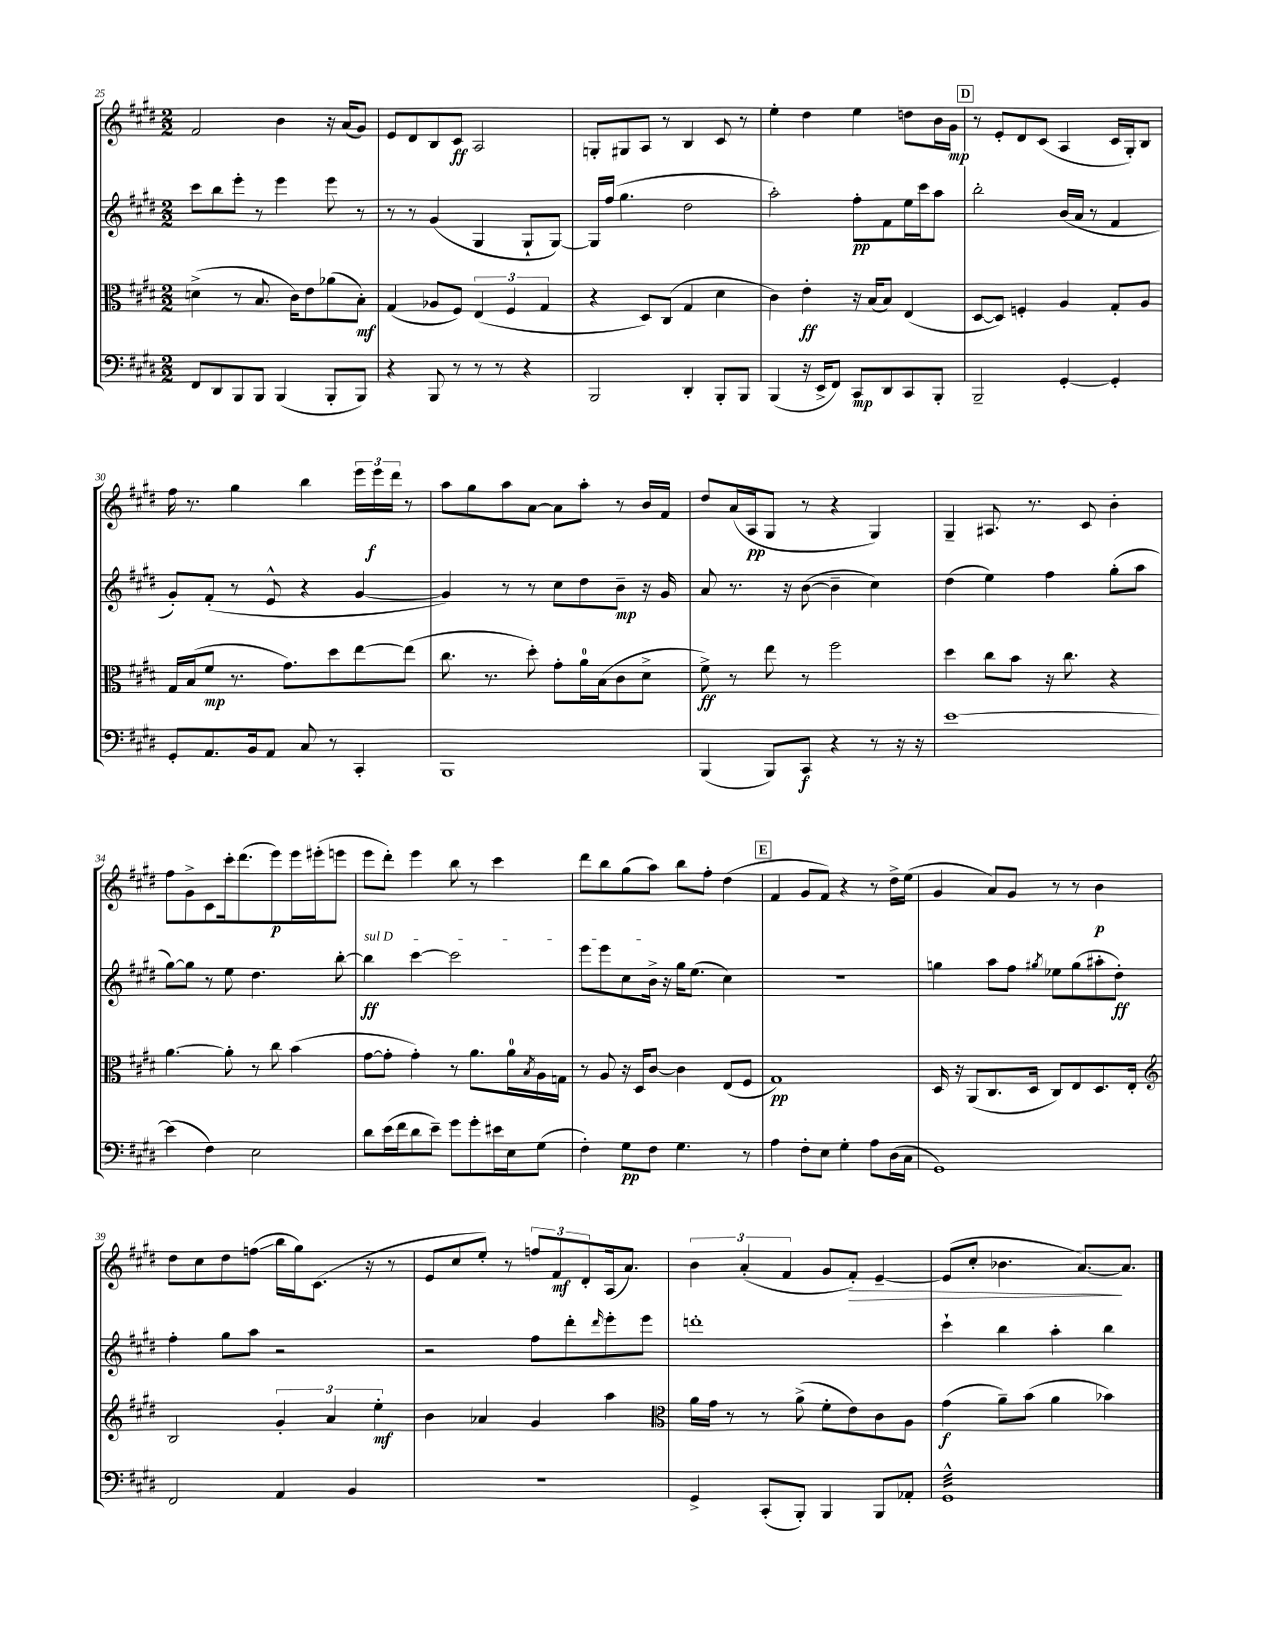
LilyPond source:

<<
\new StaffGroup <<
\new Staff = "s0" {
    \clef treble \key e \major \numericTimeSignature \time 2/2
    fis'2 b'4 r16 a'16( gis'8) |
    e'8 dis'8 b8 cis'8\ff a2 |
    g8-. gis8 a8 r8 b4 cis'8 r8 |
    e''4-. dis''4 e''4 d''8 b'16 gis'16\mp |
    \mark \markup { \box "D" } r8 e'8-. dis'8 cis'8( a4 cis'16 gis16-.) b8 |
    fis''16 r8. gis''4 b''4 \tuplet 3/2 { e'''16 e'''16\f dis'''16 } r8 |
    a''8 gis''8 a''8 a'8~ a'8 a''8-. r8 b'16 fis'16 |
    dis''8 a'16( a16\pp gis8 r8 r4 gis4) |
    gis4-- ais8. r8. cis'8 b'4-. |
    fis''8 gis'8-> cis'8 cis'''16-. dis'''8.( e'''8\p) e'''16 eis'''16-.( e'''8 |
    e'''8 dis'''8-.) e'''4 b''8 r8 cis'''4 |
    dis'''8 b''8 gis''8( a''8) b''8 fis''8-. dis''4( |
    \mark \markup { \box "E" } fis'4 gis'8 fis'8) r4 r8 dis''16-> e''16( |
    gis'4 a'8) gis'8 r8 r8 b'4\p |
    dis''8 cis''8 dis''8 f''8\glissando( b''16 gis''16) cis'8.( r16 r8 |
    e'8 cis''8 e''8-.) r8 \tuplet 3/2 { f''8 fis'8\mf dis'8-. } a16( a'8.) |
    \tuplet 3/2 { b'4 a'4-.( fis'4 } gis'8 fis'8-.\>) e'4~-- |
    e'8( cis''8-. bes'4. a'8.~\!) a'8. \bar "|." |
}
\new Staff = "s1" {
    \clef treble \key e \major \numericTimeSignature \time 2/2
    cis'''8 b''8 e'''8-. r8 e'''4 e'''8 r8 |
    r8 r8 gis'4( gis4 gis8-! gis8~) |
    gis16 fis''16( gis''4. dis''2 |
    a''2-.) fis''8-.\pp fis'8 e''16 cis'''16 a''8 |
    \mark \markup { \box "D" } b''2-. b'16( a'16 r8 fis'4 |
    gis'8-.) fis'8-.( r8 e'8-^ r4 gis'4~ |
    gis'4) r8 r8 cis''8 dis''8 b'8--\mp r16 gis'16 |
    a'8 r8. r16 b'8~( b'4-- cis''4) |
    dis''4( e''4) fis''4 gis''8-.( a''8 |
    gis''8~) gis''8 r8 e''8 dis''4. b''8~-. |
    \once \override TextSpanner.bound-details.left.text = \markup { \italic "sul D" } b''4\ff\startTextSpan cis'''4~ cis'''2 |
    e'''8 e'''8 cis''8 b'16->\stopTextSpan r16 gis''16 e''8.( cis''4) |
    \mark \markup { \box "E" } R1 |
    g''4 a''8 fis''8 \acciaccatura { gis''8 } ees''8 gis''8( ais''8-. dis''8-.\ff) |
    fis''4-. gis''8 a''8 r2 |
    r2 fis''8 dis'''8-. \grace { dis'''16 } e'''8-. e'''8 |
    d'''1-. |
    cis'''4-! b''4 a''4-. b''4 \bar "|." |
}
\new Staff = "s2" {
    \clef alto \key e \major \numericTimeSignature \time 2/2
    d'4->( r8 b8. cis'16) e'8 aes'8( b8-.\mf) |
    gis4( aes8 fis8) \tuplet 3/2 { e4( fis4 gis4 } |
    r4 dis8) cis8( gis4 dis'4 |
    cis'4) e'4-.\ff r16 b16( b8) e4( |
    \mark \markup { \box "D" } dis8~ dis8) f4-. a4 gis8-. a8 |
    gis16 b16( fis'8\mp r8. gis'8.) dis''8 e''8~ e''8( |
    cis''8. r8. dis''8-.) gis'8-. a'16-0 b16( cis'8 dis'8-> |
    fis'8->\ff) r8 e''8 r8 fis''2 |
    dis''4 cis''8 b'8 r16 cis''8. r4 |
    a'4.~ a'8-. r8 cis''8 b'4( |
    gis'8~ gis'8-. gis'4-.) r8 a'8. a'16-0 \acciaccatura { b8 } a16 g16 |
    r8 a8 r16 dis16 cis'8~ cis'4 e8( fis8 |
    \mark \markup { \box "E" } gis1\pp) |
    dis16 r16 a,8( cis8. dis16 cis8) e8 dis8. e16-. |
    \clef treble b2 \tuplet 3/2 { gis'4-. a'4 e''4-.\mf } |
    b'4 aes'4 gis'4 a''4 |
    \clef alto a'16 gis'16 r8 r8 a'8->( fis'8-. e'8) cis'8 a8 |
    gis'4\f( a'8--) b'8( a'4 bes'4) \bar "|." |
}
\new Staff = "s3" {
    \clef bass \key e \major \numericTimeSignature \time 2/2
    fis,8 dis,8 b,,8 b,,8 b,,4( b,,8-. b,,8) |
    r4 b,,8 r8 r8 r8 r4 |
    b,,2 dis,4-. b,,8-. b,,8 |
    b,,4( r16 e,16-> fis,8) cis,8\mp dis,8 cis,8 b,,8-. |
    \mark \markup { \box "D" } b,,2-- gis,4~-. gis,4-. |
    gis,8-. a,8. b,16 a,8 cis8 r8 cis,4-. |
    b,,1 |
    b,,4( b,,8) cis,8\f r4 r8 r16 r16 |
    e'1~ |
    e'4( fis4) e2 |
    dis'8 e'16( fis'16 dis'8 e'8--) gis'8 gis'8-. eis'16 e16 gis8( |
    fis4-.) gis8\pp fis8 gis4. r8 |
    \mark \markup { \box "E" } a4 fis8-. e8 gis4-. a8 dis16( cis16 |
    gis,1) |
    fis,2 a,4 b,4 |
    r1 |
    gis,4-> cis,8-.( b,,8-.) b,,4 b,,8 aes,8-. |
    gis,1:32-^ \bar "|." |
}
>>
>>
\layout { \context { \Score currentBarNumber = #25 } }
